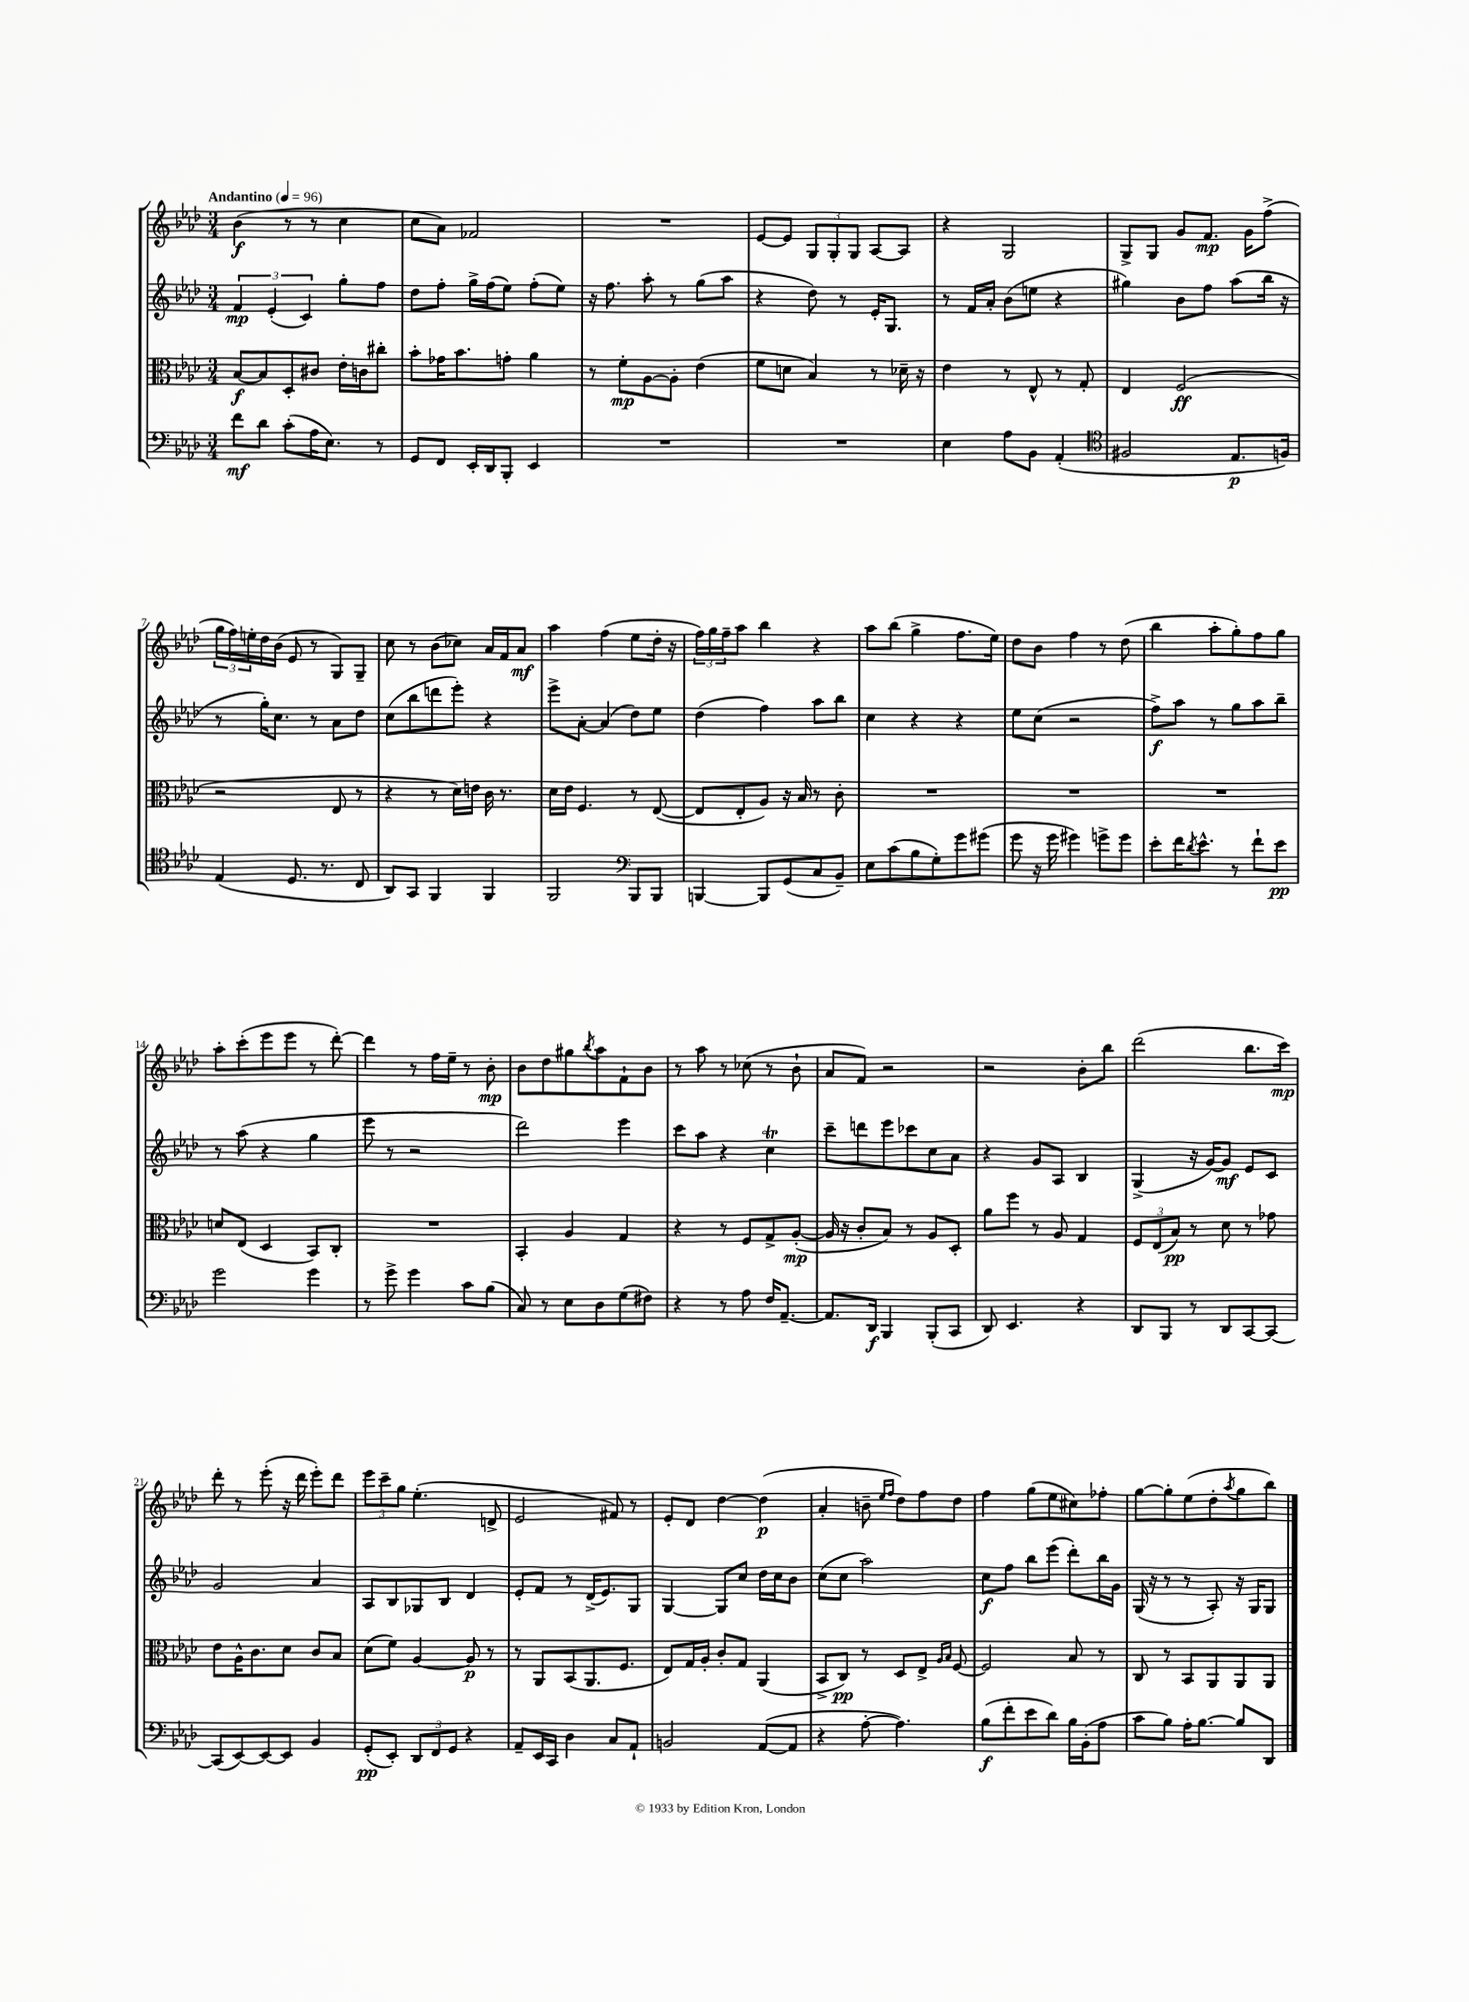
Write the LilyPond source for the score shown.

<<
\new StaffGroup <<
\new Staff = "s0" {
    \clef treble \key aes \major \numericTimeSignature \time 3/4 \tempo "Andantino" 4 = 96
    bes'4\f( r8 r8 c''4 |
    c''8 aes'8) fes'2 |
    R2. |
    ees'8~ ees'8 \tuplet 3/2 { g8 g8-. g8 } aes8~ aes8 |
    r4 g2 |
    g8-> g8 g'8 f'8.\mp g'16 f''8->( |
    \tuplet 3/2 { g''16 f''16) e''16-. } des''16 bes'16( ees'8 r8 g8) g8-- |
    c''8 r8 bes'8( ces''8) aes'16 f'16 aes'8\mf |
    aes''4 f''4( ees''8 des''16-. r16 |
    \tuplet 3/2 { f''16) g''16 f''16-- } aes''8 bes''4 r4 |
    aes''8 bes''8( g''4-> f''8. ees''16) |
    des''8 bes'8 f''4 r8 des''8( |
    bes''4 aes''8-. g''8-.) f''8 g''8 |
    aes''8-. c'''8-.( ees'''8 ees'''8 r8 des'''8~-.) |
    des'''4 r8 f''16 ees''16-- r8 bes'8-.\mp |
    bes'8 des''8 gis''8 \acciaccatura { bes''8 } aes''8 f'8-! bes'8 |
    r8 aes''8 r8 ces''8( r8 bes'8-! |
    aes'8 f'8) r2 |
    r2 bes'8-. bes''8 |
    des'''2( bes''8. c'''16\mp) |
    des'''8-. r8 ees'''8-.( r16 des'''16 ees'''8-.) des'''8 |
    \tuplet 3/2 { ees'''8 c'''8-- g''8 } ees''4.-.( d'8-> |
    ees'2 fis'8) r8 |
    ees'8-. des'8 des''4~ des''4\p( |
    aes'4-. b'8-- \grace { ees''16 f''16 } des''8) f''8 des''8 |
    f''4 g''8( ees''8 cis''8) fes''8-. |
    g''8~ g''8-. ees''8( des''8-. \acciaccatura { aes''8 } g''8 bes''8) \bar "|." |
}
\new Staff = "s1" {
    \clef treble \key aes \major \numericTimeSignature \time 3/4
    \tuplet 3/2 { f'4\mp ees'4-.( c'4) } g''8-. f''8 |
    des''8 f''8-. g''16-> f''16( ees''8) f''8-.( ees''8) |
    r16 f''8. aes''8-. r8 g''8( aes''8 |
    r4 des''8) r8 ees'16-. g8. |
    r8 f'16 aes'16-. bes'8( e''8 r4 |
    gis''4) bes'8 f''8 aes''8( bes''16 r16 |
    r8 g''16-.) c''8. r8 aes'8 des''8 |
    c''8( bes''8 d'''8 ees'''8-.) r4 |
    ees'''8-> aes'8~-. aes'4( des''8) ees''8 |
    des''4( f''4) aes''8 bes''8 |
    c''4 r4 r4 |
    ees''8 c''8( r2 |
    f''8->\f) aes''8 r8 g''8 aes''8 bes''8-- |
    r8 aes''8( r4 g''4 |
    ees'''8 r8 r2 |
    des'''2) ees'''4 |
    c'''8 aes''8 r4 c''4\trill |
    c'''8-- d'''8 ees'''8 ces'''8 c''8 aes'8 |
    r4 g'8 aes8 bes4 |
    g4->( r16 g'16~) g'8\mf ees'8 c'8 |
    g'2 aes'4 |
    aes8 bes8 ges8 bes8 des'4 |
    ees'8-. f'8 r8 des'16->( ees'8.) g8 |
    g4~ g8 c''8 des''16 c''16 bes'8 |
    c''8( c''8 aes''2) |
    c''8\f f''8 bes''8 ees'''8( des'''8-.) bes''16 g'16 |
    g16( r16 r8 r8 aes8-.) r16 g16 g8 \bar "|." |
}
\new Staff = "s2" {
    \clef alto \key aes \major \numericTimeSignature \time 3/4
    bes8~\f bes8 des8-. cis'8 ees'16-. c'16 cis''8-. |
    bes'8-. ges'16 bes'8. g'8-. aes'4 |
    r8 f'8-.\mp aes8~ aes8-. ees'4( |
    f'8 d'8 bes4) r8 des'16-- r16 |
    ees'4 r8 ees8-^ r8 g8-. |
    ees4 f2\ff( |
    r2 ees8 r8 |
    r4 r8 des'16) e'16 c'16 r8. |
    des'16 ees'16 f4. r8 ees8~( |
    ees8 ees8-. aes8) r16 bes16 r8 c'8-. |
    R2. |
    R2. |
    R2. |
    d'8 ees8( des4 bes,8) c8-. |
    R2. |
    bes,4-. aes4 g4 |
    r4 r8 f8 g8-> aes8~-.\mp( |
    aes16 r16 c'8-. bes8) r8 aes8 des8-. |
    aes'8 f''8 r8 aes8 g4 |
    \tuplet 3/2 { f8 ees8( bes8\pp) } r8 des'8 r8 ges'8 |
    ees'8 aes16-^ c'8. des'8 c'8 bes8 |
    des'8( f'8) aes4~ aes8\p r8 |
    r8 aes,8 bes,8( aes,8. f8. |
    ees8) g16 aes16-. c'8-. g8 aes,4( |
    bes,8-> c8\pp) r8 des8 ees8-> \grace { aes16 bes16 } f8~ |
    f2 bes8 r8 |
    c8 r8 bes,8 aes,8 aes,8 aes,8 \bar "|." |
}
\new Staff = "s3" {
    \clef bass \key aes \major \numericTimeSignature \time 3/4
    f'8\mf des'8 c'8-.( aes16 ees8.) r8 |
    g,8 f,8 ees,16-. des,16 bes,,8-. ees,4 |
    R2. |
    R2. |
    ees4 aes8 bes,8 aes,4-.( |
    \clef tenor fis2 ees8.\p f16) |
    ees4( des8. r8. c8 |
    aes,8) g,8 f,4 f,4 |
    f,2 \clef bass bes,,8 bes,,8 |
    b,,4~ b,,8 g,8( c8 bes,8--) |
    ees8 c'8( bes8 g8-.) g'8 gis'8( |
    g'8 r16 g'16 gis'4) g'8-> g'8 |
    ees'8-. f'16 \acciaccatura { des'8 } ees'8.-^ r8 f'8-! ees'8\pp |
    g'2 g'4 |
    r8 g'8-> g'4 c'8 bes8( |
    c8) r8 ees8 des8 g8( fis8) |
    r4 r8 aes8 f16 aes,8.~-- |
    aes,8. des,16\f bes,,4 bes,,8-.( c,8 |
    des,8) ees,4. r4 |
    des,8 bes,,8 r8 des,8 c,8~ c,8~ |
    c,8( ees,8~) ees,8~ ees,8 bes,4 |
    g,8-.\pp( ees,8-.) \tuplet 3/2 { des,8 f,8 g,8 } r4 |
    aes,8-- ees,16 c,16 des4 c8 aes,8-! |
    b,2 aes,8~( aes,8 |
    r4 aes8~-. aes4.) |
    bes8\f( f'8-. ees'8 des'8) bes16 bes,16-.( aes8 |
    c'8 bes8) aes16-. bes8.~ bes8 des,8 \bar "|." |
}
>>
>>
